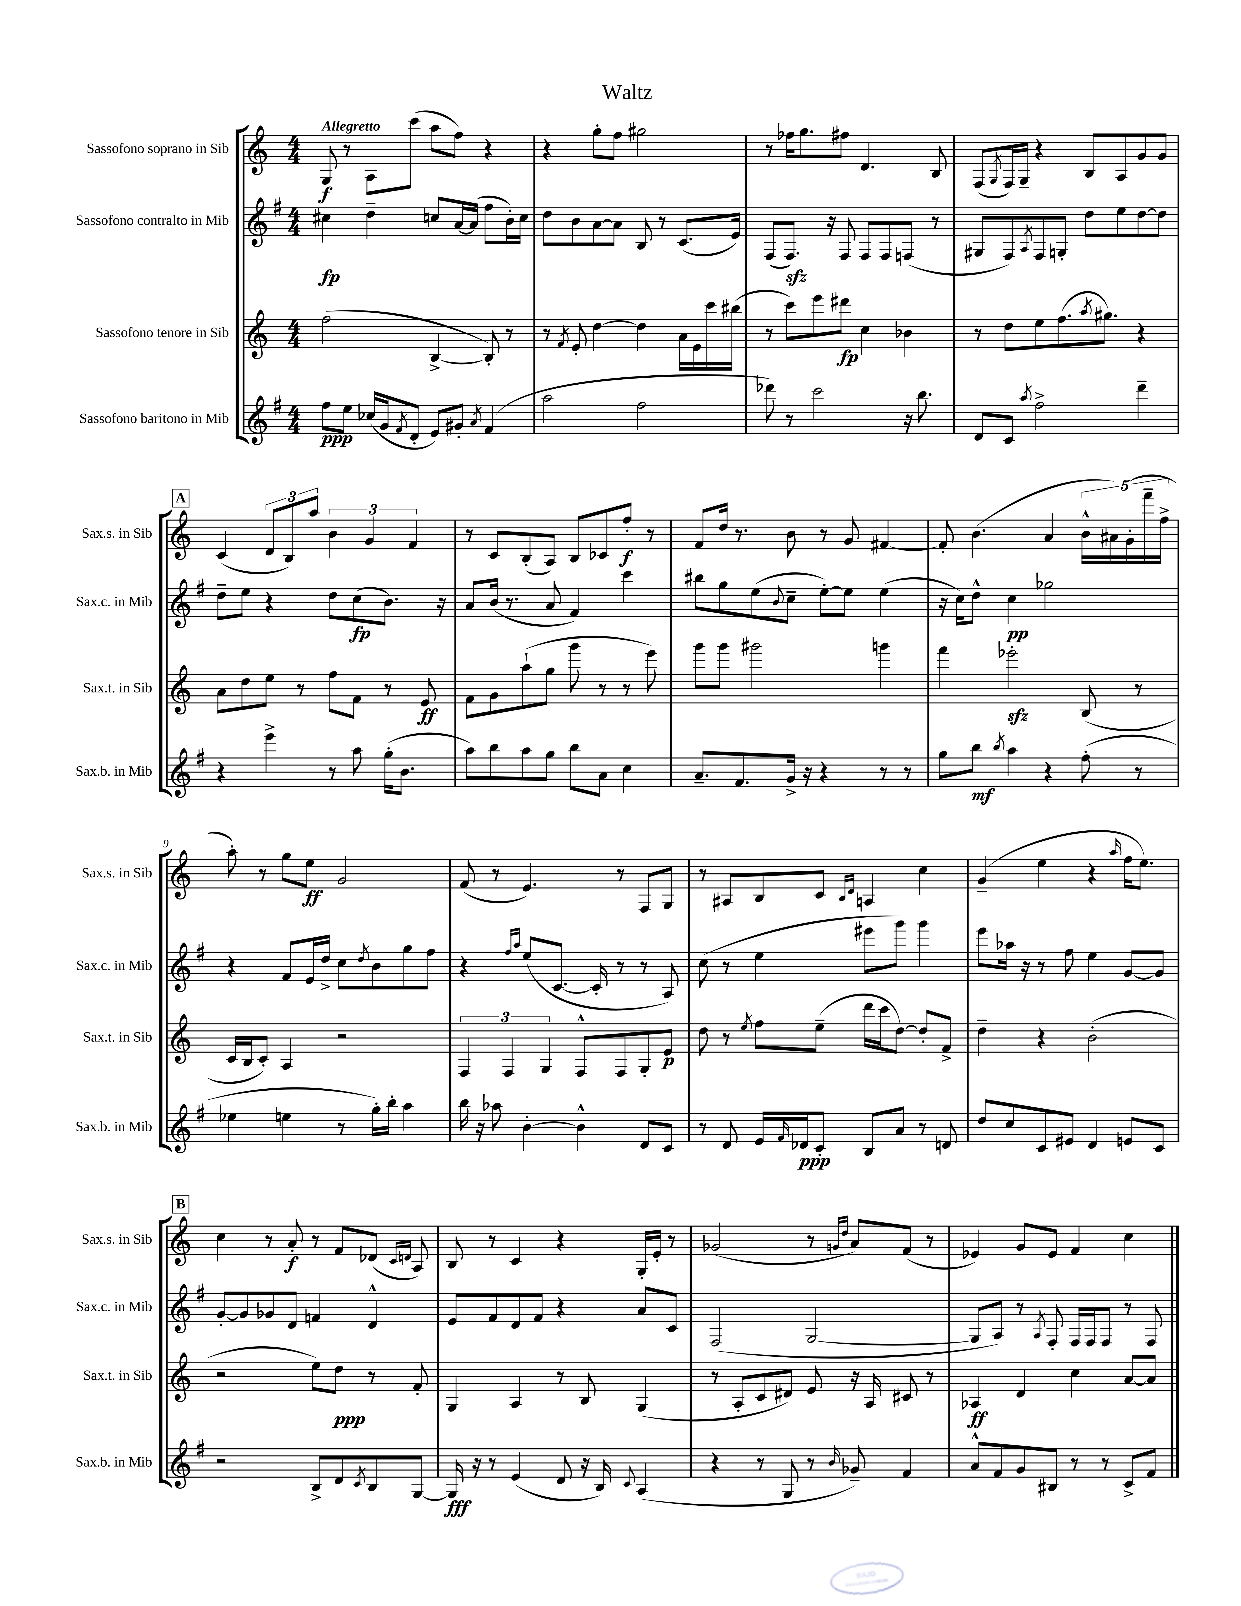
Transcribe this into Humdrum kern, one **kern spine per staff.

**kern	**kern	**kern	**kern
*staff4	*staff3	*staff2	*staff1
*clefG2	*clefG2	*clefG2	*clefG2
*k[f#]	*k[]	*k[f#]	*k[]
*M4/4	*M4/4	*M4/4	*M4/4
8ff#\L	(2ff\	4cc#\	8G/
8ee\J	.	.	8r
(16cc-/LL	.	4dd~\	8A\L
16g/J	.	.	.
8qf#/	.	.	.
8d'/J	.	.	(8ccc\J
8e/L)	[4B^/	8cc/L	8aa\L
8g#'/J	.	[16a/L	8ff\J)
.	.	(16a/]JJ	.
8qa/	.	.	.
(4f#/	8B'/])	8ff#\L	4r
.	8r	16b'\L)	.
.	.	16cc\JJ	.
=	=	=	=
2aa\	8r	8dd\L	4r
.	8qf/	.	.
.	8e'/	8b\	.
.	[4dd\	[8a\	8gg'\L
.	.	8a\]J	8ff\J
2ff#\	4dd\]	8B/	2gg#\
.	.	8r	.
.	16a\LL	(8.c/L	.
.	16e\	.	.
.	16ccc\	.	.
.	(16bb#\JJ	16e/Jk)	.
=	=	=	=
8ddd-\)	8r	(8F#/L	8r
8r	8ccc\L)	8.F#/J)	16ff-\LK
.	.	.	8.gg\
2ccc\	8eee\	.	.
.	.	16r	.
.	8ddd#\J	8F#/	8ff#\J
.	4cc\	8F#/L	4.d/
.	.	8F#/	.
16r	4b-\	(8F/J	.
8.bb\	.	.	.
.	.	8r	8B/
=	=	=	=
8d/L	8r	8G#/L	(8F/L
.	.	.	8qG/
8c/J	8dd\L	8F#/)	16F/L)
.	.	.	16G~/JJ
8qaa/	.	8qA/	.
2ff#^\	8ee\	8F#/	4r
.	(8.ff\	8G'/J	.
.	.	8dd\L	8B/L
.	8qaa/	.	.
.	8.gg#\J)	.	.
.	.	8ee\	8A/
4ddd~\	4r	[8dd\	8g/
.	.	8dd\]J	8g/J
=	=	=	=
4r	8a\L	8dd~\L	(4c/
.	8dd\	8ee\J	.
4eee^\	8ee\J	4r	12d/L
.	.	.	12B/)
.	8r	.	.
.	.	.	12aa/J
8r	8ff\L	8dd\L	6b\
8aa\	8f\J	(8cc\	.
.	.	.	6g/
(16gg'\LK	8r	8.b\J)	.
8.b\J	.	.	.
.	.	.	6f/
.	8e/	.	.
.	.	16r	.
=	=	=	=
8aa\L)	8f\L	8a/L	8r
8bb\	8g\	(16b/Jk	8c/L
.	.	8.r	.
8aa\	(8aa`\	.	(8B'/
8gg\J	8gg\J	8a/	8A/J)
8bb\L	8ggg\	4f#/)	8B/L
8a\J	8r	.	8c-/
4cc\	8r	4ccc\	8ff'/J
.	8eee\)	.	8r
=	=	=	=
8.a~/L	8ggg\L	8bb#\L	8f/L
.	8ggg\J	8gg\	16dd/Jk
8.f#/	.	.	8.r
.	2ggg#\	(8ee\	.
.	.	8qqb/	.
16g^/Jk	.	8cc~\J	8b\
16r	.	.	.
4r	.	[8ee'\L)	8r
.	.	8ee\]J	8g/
8r	4ggg\	(4ee\	[4f#/
8r	.	.	.
=	=	=	=
8gg\L	4fff\	16r	8f#'/]
.	.	16cc\LK)	.
8bb\J	.	8dd^^\J	(4.b\
8qbb/	.	.	.
4aa\	2eee-'\	4cc\	.
4r	.	2gg-\	4a/
(8ff#'\	(8B/	.	20b^^\LL
.	.	.	20a#\)
.	.	.	(20g'\
8r	8r	.	.
.	.	.	20fff~\
.	.	.	20ff^\JJ
=	=	=	=
4ee-\	16c/LL	4r	8aa'\)
.	16B/J	.	.
.	8c'/J)	.	8r
4ee\	4A/	8f#/L	8gg\L
.	.	16e/L	8ee\J
.	.	16dd^/JJ	.
8r	2r	8cc\L	2g/
.	.	8qdd/	.
16gg'\LL)	.	8b\	.
16bb'\JJ	.	.	.
4aa\	.	8gg\	.
.	.	8ff#\J	.
=	=	=	=
16bb\	6F/	4r	(8f/
16r	.	.	.
8aa-\	.	.	8r
.	6F/	.	.
.	.	16qqff#/LL	.
.	.	16qqaa/JJ	.
[4b'\	.	(8ee/L	4.e/)
.	6G/	.	.
.	.	[8.c/J	.
4b^^\]	8F^^/L	.	.
.	.	16c'/]	.
.	8F/	8r	8r
8d/L	8G'/	8r	8F/L
8c/J	8e/J	8A/)	8G/J
=	=	=	=
8r	8dd\	(8cc\	8r
8d/	8r	8r	8A#/L
.	8qee/	.	.
16e/LL	8ff\L	4ee\	8B/
16qqf#/	.	.	.
16d-/J	.	.	.
8c'/J	(8ee~\J	.	8c/J
.	.	.	16qqB/LL
.	.	.	16qqd/JJ
8B/L	16ddd\LL	8eee#\L	4A/
.	16ccc\J	.	.
8a/J	[8dd\J)	8ggg\J)	.
8r	8dd'/]L	4ggg\	4cc\
8d/	8f^/J	.	.
=	=	=	=
8dd/L	4dd~\	8eee\L	(4g~/
8cc/	.	16aa-\Jk	.
.	.	16r	.
8c/	4r	8r	4ee\
8e#/J	.	8ff#\	.
4d/	(2b'\	4ee\	4r
.	.	.	16qqaa/
8e/L	.	[8g/L	16ff\LK
.	.	.	8.ee\J)
8c/J	.	8g/]J	.
=	=	=	=
2r	2r	[8g'/L	4cc\
.	.	8g/]	.
.	.	8g-/	8r
.	.	8d/J	8a'/
8B^/L	8ee\L)	4f/	8r
8d/	8dd\J	.	8f/L
8qc/	.	.	.
8B/	8r	4d^^/	(8d-/J
.	.	.	16qqc/LL
.	.	.	16qqd/JJ
[8G/J	8f'/	.	8A/)
=	=	=	=
16G/]	4G/	8e/L	8B/
16r	.	.	.
8r	.	8f#/	8r
(4e/	4A/	8d/	4c/
.	.	8f#/J	.
8d/	8r	4r	4r
16r	8B/	.	.
16B/)	.	.	.
8qqc/	.	.	.
(4A/	(4G/	8a/L	16G'/LL
.	.	.	16e'/JJ
.	.	8c/J	8r
=	=	=	=
4r	8r	(2F#/	(2g-/
.	8A'/L	.	.
8r	8c/	.	.
8G/	8d#/J)	.	.
8r	8e/	[2G/	8r
.	.	.	16qqg/LL
16qqb/	.	.	16qqdd/JJ
8g-~/)	16r	.	8a/L)
.	16A/	.	.
4f#/	8c#/	.	(8f/J
.	8r	.	8r
=	=	=	=
8a^^/L	4A-/	8G/]L	4e-/)
8f#/	.	8A/J)	.
8g/	4d/	8r	8g/L
.	.	8qA/	.
8B#/J	.	8F#'/	8e-/J
8r	4cc\	16F#/LL	4f/
.	.	16F#/J	.
8r	.	8F#/J	.
8c^/L	[8a/L	8r	4cc\
8f#/J	8a/]J	8F#/	.
==	==	==	==
*-	*-	*-	*-
